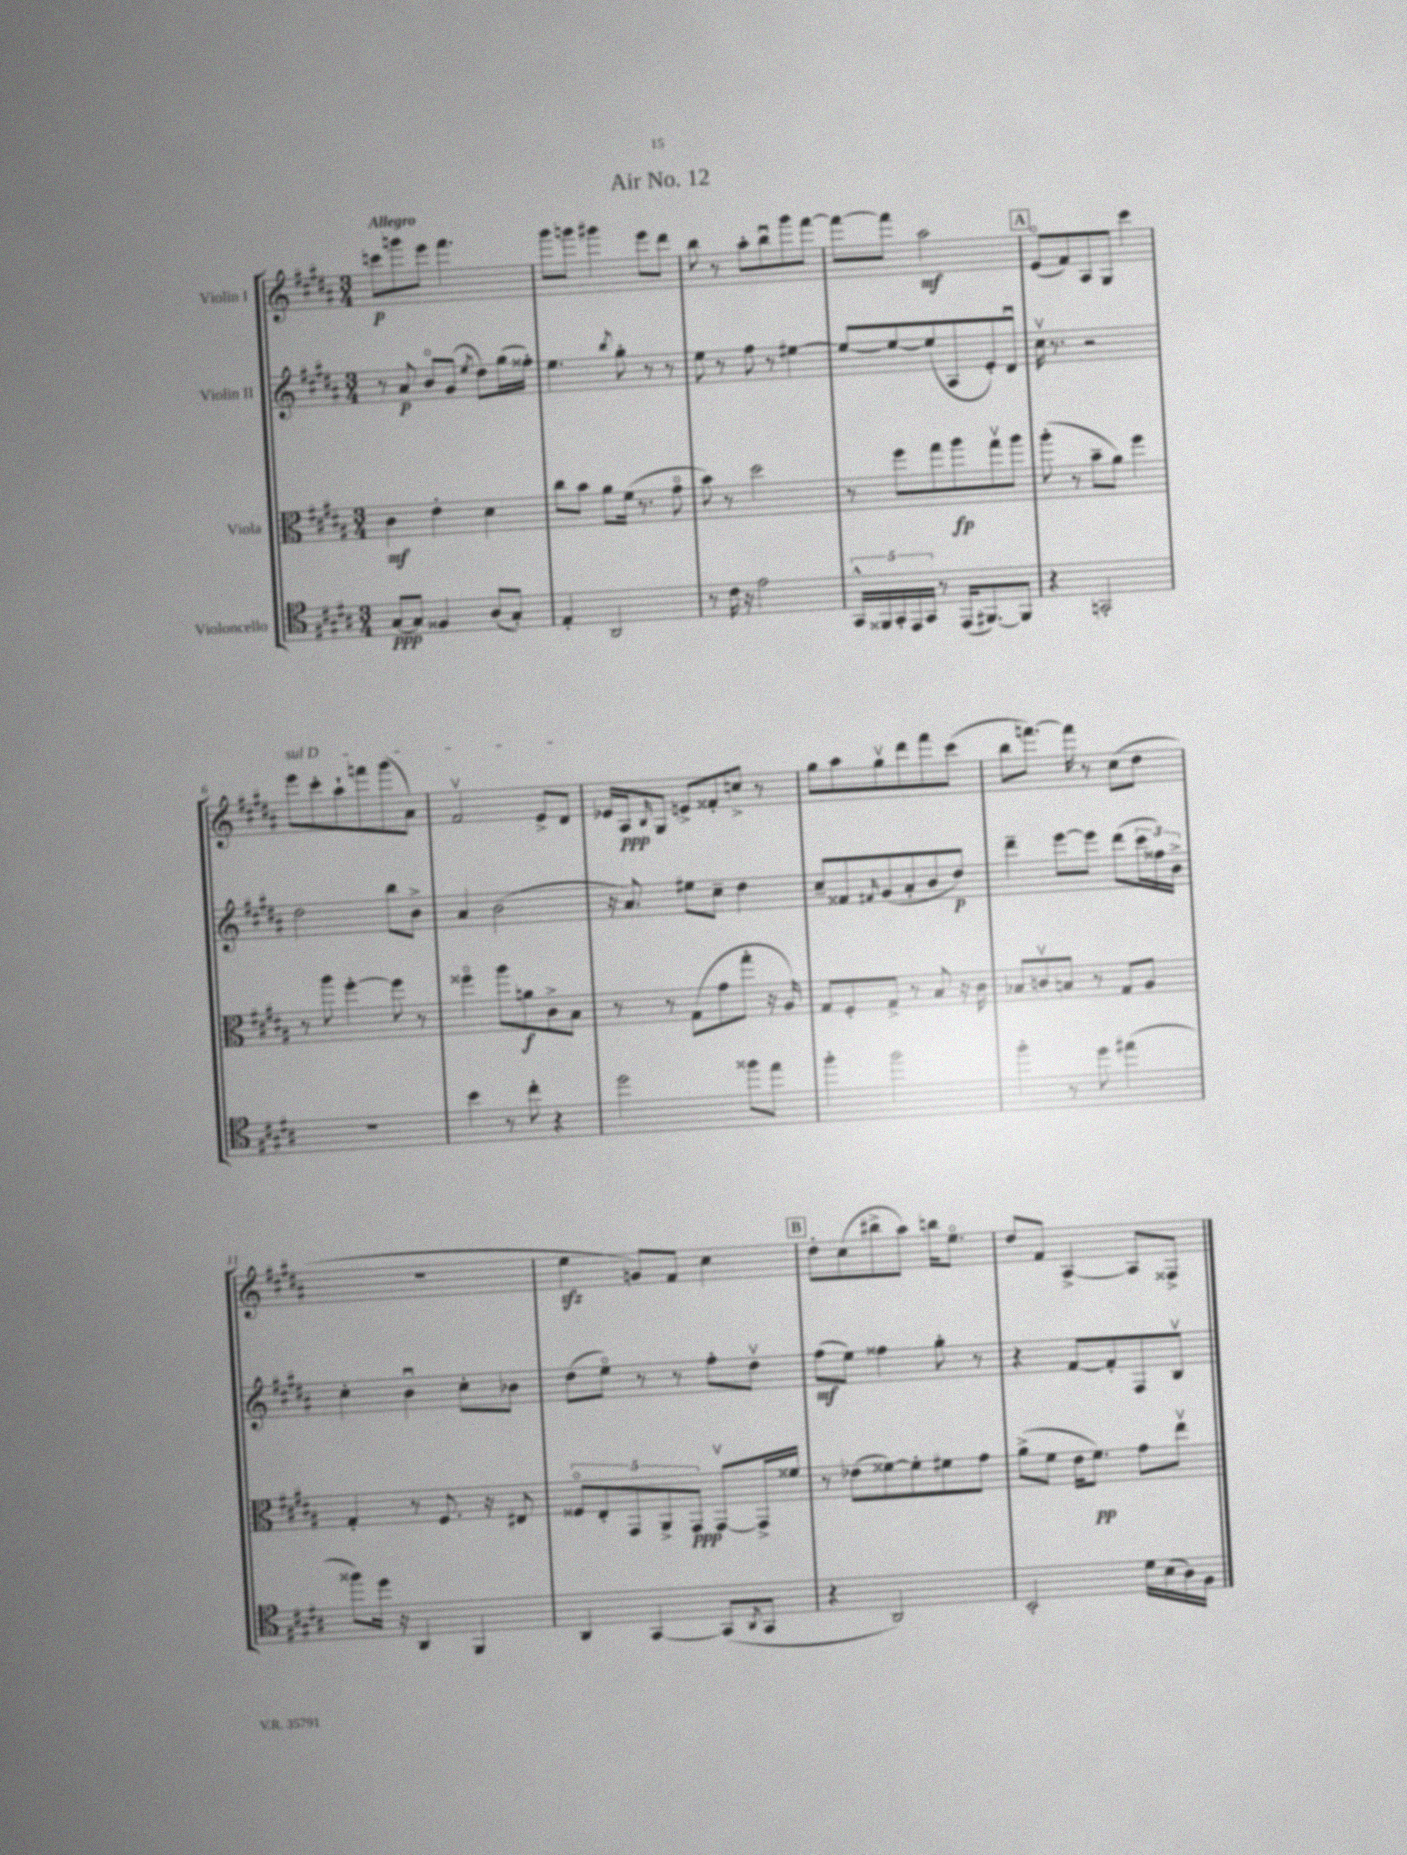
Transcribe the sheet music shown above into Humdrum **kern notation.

**kern	**dynam	**kern	**dynam	**kern	**dynam	**kern	**dynam
*part4	*part4	*part3	*part3	*part2	*part2	*part1	*part1
*staff4	*staff4	*staff3	*staff3	*staff2	*staff2	*staff1	*staff1
*I"Violoncello	*	*I"Viola	*	*I"Violin II	*	*I"Violin I	*
*clefC4	*	*clefC3	*	*clefG2	*	*clefG2	*
*k[f#c#g#d#a#]	*	*k[f#c#g#d#a#]	*	*k[f#c#g#d#a#]	*	*k[f#c#g#d#a#]	*
*M3/4	*	*M3/4	*	*M3/4	*	*M3/4	*
=1	=1	=1	=1	=1	=1	=1	=1
!	!	!	!	!	!	!LO:TX:a:B:t=Allegro	!
[8G#/L	ppp	4c#\	mf	8r	.	8cccn\L	p
8G#/J]	.	.	.	8a#/	p	8gggn\	.
4F##X/	.	4e'\	.	8b/L	.	8eee\J	.
.	.	.	.	(8g#/J	.	4.fff#\	.
.	.	.	.	8qee/	.	.	.
(8A#/L	.	4d#\	.	8dd#\L)	.	.	.
8G#'/J)	.	.	.	(16gg#\L	.	.	.
.	.	.	.	16ff##X'\JJ)	.	.	.
=2	=2	=2	=2	=2	=2	=2	=2
4E'/	.	8cc#\L	.	4.ee\	.	8ggg#\L	.
.	.	8b\J	.	.	.	8gggn\J	.
2AA#/	.	8a#\L	.	.	.	4ggg#X\	.
.	.	.	.	8qbb/	.	.	.
.	.	(16f#\Jk	.	8gg#'\	.	.	.
.	.	8.r	.	.	.	.	.
.	.	.	.	8r	.	8eee\L	.
.	.	8g#\	.	8r	.	8ddd#\J	.
=3	=3	=3	=3	=3	=3	=3	=3
8r	.	8b\)	.	8ee\	.	8bb\	.
16c#\	.	8r	.	8r	.	8r	.
16r	.	.	.	.	.	.	.
2e\	.	2dd#\	.	8ff#\	.	8aa#'\L	.
.	.	.	.	8r	.	8bbu\	.
.	.	.	.	[4ee#X\	.	8ggg#\	.
.	.	.	.	.	.	[8fff#\J	.
=4	=4	=4	=4	=4	=4	=4	=4
20GG#^^/LL	.	8r	.	8ee#/L_	.	8fff#\L_	.
20FF##X/	.	.	.	.	.	.	.
20GG#'/	.	.	.	.	.	.	.
.	.	8ff#\L	.	8ee#/_	.	8fff#\J]	.
20EE/	.	.	.	.	.	.	.
20GG#/JJ	.	.	.	.	.	.	.
8r	.	8gg#\	.	(8ee#/]	.	2aa#\	mf
(16EE/KL	.	8aa#\	fp	8A#/	.	.	.
[8.FF#X/)	.	.	.	.	.	.	.
.	.	8gg#v\	.	8e'/)	.	.	.
8FF#/J]	.	8aa#\J	.	8d#u/J	.	.	.
!!LO:REH:place=s1:t=A
=5	=5	=5	=5	=5	=5	=5	=5
4r	.	(8aa#'\	.	16cc#v\	.	(8e/L	.
.	.	.	.	8.r	.	.	.
.	.	8r	.	.	.	8f#/)	.
2GGn'/	.	8b~\L	.	2r	.	8A#/	.
.	.	8a#\J)	.	.	.	8G#/J	.
.	.	4ff#\	.	.	.	4ccc#\	.
!!LO:LB:g=z
=6	=6	=6	=6	=6	=6	=6	=6
!	!	!	!	!	!	!LO:TX:a:i:t=sul D	!
2.r	.	8r	.	2dd#\	.	8eee\L	.
.	.	8aa#\	.	.	.	8ccc#'\	.
.	.	[4ff#'\	.	.	.	8aa#`\	.
.	.	.	.	.	.	8fffn\	.
.	.	8ff#\]	.	8bb\L	.	(8ggg#\	.
.	.	8r	.	8b^\J	.	8a#\J)	.
=7	=7	=7	=7	=7	=7	=7	=7
4b\	.	4ff##X\	.	4a#/	.	2f#v/	.
8r	.	8aa#\L	.	(2b\	.	.	.
8cc#'\	.	8an\	f	.	.	.	.
4r	.	8c#^\	.	.	.	8e^/L	.
.	.	8B\J	.	.	.	8d#/J	.
=8	=8	=8	=8	=8	=8	=8	=8
2dd#\	.	8r	.	16r	.	16e-X/LL	.
.	.	.	.	8.a#/)	.	16A#/J	ppp
.	.	.	.	.	.	16qqB/	.
.	.	8r	.	.	.	8G#/J	.
.	.	(8G#\L	.	8ee#X\L	.	8en^/L	.
.	.	8g#\	.	8cc#~\J	.	8f##X'/	.
8ff##X\L	.	8gg#'\J	.	4dd#\	.	8ccn^/J	.
8ee\J	.	16r	.	.	.	8r	.
.	.	16A#/)	.	.	.	.	.
=9	=9	=9	=9	=9	=9	=9	=9
4ff#'\	.	8G#/L	.	8cc#~/L	.	8gg#\L	.
.	.	8F#'/	.	8f##X/	.	8aa#\	.
.	.	.	.	16qqf#X/	.	.	.
2ff#\	.	8G#^/J	.	(8g#/	.	8gg#v\	.
.	.	8r	.	8a#'/	.	8ddd#\	.
.	.	8B/	.	8b/	.	8fff#\	.
.	.	16r	.	8dd#/J)	p	(8ccc#\J	.
.	.	16c#\	.	.	.	.	.
=10	=10	=10	=10	=10	=10	=10	=10
4ff#'\	.	8B-X/L	.	4ddd#~\	.	8bb\L	.
.	.	8cnv/	.	.	.	[8.fffn\J)	.
8r	.	8Bn/J	.	[8eee\L	.	.	.
.	.	.	.	.	.	16fff\]	.
8dd#\	.	8r	.	8eee\J]	.	8r	.
(4ee#X\	.	8G#/L	.	(8ddd#\L	.	(8cc#\L	.
.	.	8A#/J	.	24ccc#\L	.	8dd#\J	.
.	.	.	.	24ff##X\)	.	.	.
.	.	.	.	24b^\JJ	.	.	.
!!LO:LB:g=z
=11	=11	=11	=11	=11	=11	=11	=11
8ff##X\L)	.	4G#'/	.	4cc#'\	.	2.r	.
16dd#\Jk	.	.	.	.	.	.	.
16r	.	.	.	.	.	.	.
4AA#/	.	8r	.	4bu\	.	.	.
.	.	8.F#/	.	.	.	.	.
4FF#/	.	.	.	8cc#'\L	.	.	.
.	.	16r	.	.	.	.	.
.	.	8E#X/	.	8b-X\J	.	.	.
=12	=12	=12	=12	=12	=12	=12	=12
4AA#/	.	10F##X/L	.	(8dd#\L	.	4eezz\	.
.	.	10E'/	.	.	.	.	.
.	.	.	.	8ee\J)	.	.	.
.	.	10GG#/	.	.	.	.	.
[4GG#/	.	.	.	8r	.	8gn/L)	.
.	.	10AA#^/	.	.	.	.	.
.	.	.	.	8r	.	8f#/J	.
.	.	10GG#/J	ppp	.	.	.	.
(8GG#/L]	.	[8GG#v/L	.	8ff#'\L	.	4cc#\	.
8qAA#/	.	.	.	.	.	.	.
8GG#/J	.	16GG#^/L]	.	8dd#v\J	.	.	.
.	.	16f##X/JJ	.	.	.	.	.
!!LO:REH:place=s1:t=B
=13	=13	=13	=13	=13	=13	=13	=13
4r	.	8r	.	(8ff#\L	mf	8dd#'\L	.
.	.	(8e-X\L	.	8ee\J)	.	(8cc#\	.
2AA#/)	.	[8f##X\)	.	4ff##X\	.	8bb#X^\	.
.	.	8f##'\]	.	.	.	8aa#\J)	.
.	.	8f#X\	.	8gg#'\	.	16bbn\KL	.
.	.	.	.	.	.	8.ee\J	.
.	.	8g#\J	.	8r	.	.	.
=14	=14	=14	=14	=14	=14	=14	=14
2BB'/	.	(8a#^\L	.	4r	.	8dd#/L	.
.	.	8f#\J	.	.	.	8f#/J	.
.	.	16e\KL	.	[8f#/L	.	[4A#^/	.
.	.	8.f#\J)	pp	.	.	.	.
.	.	.	.	8f#'/]	.	.	.
16d#\LL	.	8g#\L	.	8F#/	.	8A#/L]	.
(16B\	.	.	.	.	.	.	.
16A#\)	.	8eev\J	.	8Bv/J	.	8F##X^/J	.
16F#\JJ	.	.	.	.	.	.	.
==	==	==	==	==	==	==	==
*-	*-	*-	*-	*-	*-	*-	*-
